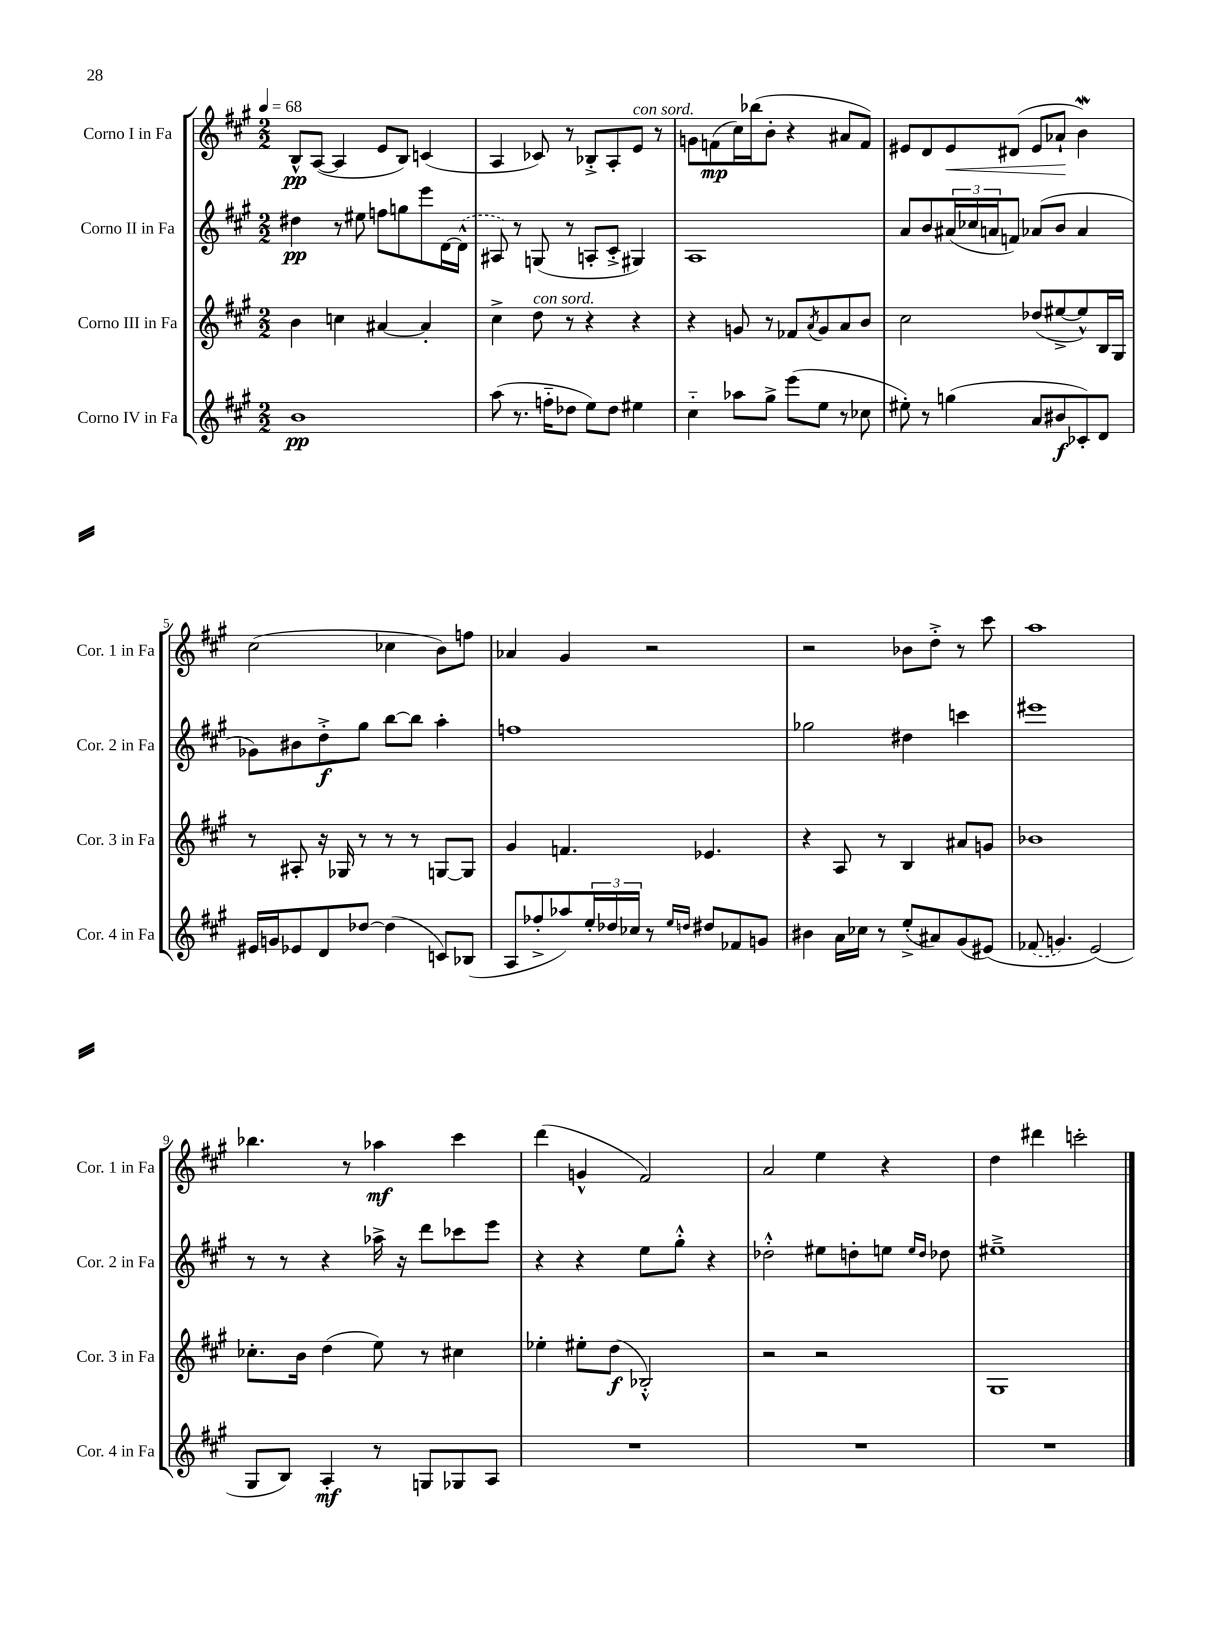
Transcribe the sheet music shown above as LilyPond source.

<<
\new StaffGroup <<
\new Staff = "s0" \with { instrumentName = "Corno I in Fa" shortInstrumentName = "Cor. 1 in Fa" } {
    \clef treble \key a \major \numericTimeSignature \time 2/2 \tempo 4 = 68
    b8-^\pp a8~( a4 e'8 b8) c'4( |
    a4 ces'8) r8 bes8-.-> a8-. e'8^\markup { \italic "con sord." } r8 |
    g'8 f'8\mp( cis''16) bes''16( b'8-. r4 ais'8 f'8) |
    eis'8 d'8 eis'8\< dis'8( eis'8 aes'8-!\! b'4\mordent) |
    cis''2( ces''4 b'8) f''8 |
    aes'4 gis'4 r2 |
    r2 bes'8 d''8-.-> r8 cis'''8 |
    a''1 |
    bes''4. r8 aes''4\mf cis'''4 |
    d'''4( g'4-^ fis'2) |
    a'2 e''4 r4 |
    d''4 dis'''4 c'''2-. \bar "|." |
}
\new Staff = "s1" \with { instrumentName = "Corno II in Fa" shortInstrumentName = "Cor. 2 in Fa" } {
    \clef treble \key a \major \numericTimeSignature \time 2/2
    dis''4\pp r8 eis''8 f''8 g''8 e'''8 d'16~ \once \slurDashed d'16-^( |
    ais8) r8 g8( r8 a8-. cis'8-.-> gis4) |
    a1 |
    a'8 b'8 \tuplet 3/2 { ais'16( ces''16 a'16 } f'8) aes'8( b'8 aes'4 |
    ges'8) bis'8 d''8-.->\f gis''8 b''8~ b''8 a''4-. |
    f''1 |
    ges''2 dis''4 c'''4 |
    eis'''1 |
    r8 r8 r4 aes''16-> r16 d'''8 ces'''8 e'''8 |
    r4 r4 e''8 gis''8-.-^ r4 |
    des''2-.-^ eis''8 d''8-. e''8 \grace { e''16 d''16 } des''8 |
    eis''1---> \bar "|." |
}
\new Staff = "s2" \with { instrumentName = "Corno III in Fa" shortInstrumentName = "Cor. 3 in Fa" } {
    \clef treble \key a \major \numericTimeSignature \time 2/2
    b'4 c''4 ais'4~ ais'4-. |
    cis''4-> d''8^\markup { \italic "con sord." } r8 r4 r4 |
    r4 g'8 r8 fes'8 \acciaccatura { a'8 } g'8 a'8 b'8 |
    cis''2 des''8( eis''8~-> eis''8-^) b16 gis16 |
    r8 ais8-. r16 ges16 r8 r8 r8 g8~ g8 |
    gis'4 f'4. ees'4. |
    r4 a8 r8 b4 ais'8 g'8 |
    bes'1 |
    ces''8.-. b'16 d''4( e''8) r8 cis''4 |
    ees''4-. eis''8-. d''8\f( bes2-.-^) |
    r2 r2 |
    gis1 \bar "|." |
}
\new Staff = "s3" \with { instrumentName = "Corno IV in Fa" shortInstrumentName = "Cor. 4 in Fa" } {
    \clef treble \key a \major \numericTimeSignature \time 2/2
    b'1\pp |
    a''8( r8. f''16-_ des''8 e''8) des''8 eis''4 |
    cis''4-_ aes''8 gis''8-> e'''8( e''8 r8 ces''8 |
    eis''8-.) r8 g''4( a'8 bis'8\f ces'8-.) d'8 |
    eis'16 g'16 ees'8 d'8 des''8~ des''4( c'8) bes8( |
    a8 fes''8-.-> aes''8) \tuplet 3/2 { e''16-. des''16 ces''16 } r8 \grace { e''16 d''16 } dis''8 fes'8 g'8 |
    bis'4 a'16 ces''16 r8 e''8-.->( ais'8) gis'8( eis'8)\( |
    \once \slurDashed fes'8( g'4.) e'2(\) |
    gis8 b8) a4-.\mf r8 g8 ges8 a8 |
    R1 |
    R1 |
    R1 \bar "|." |
}
>>
>>
